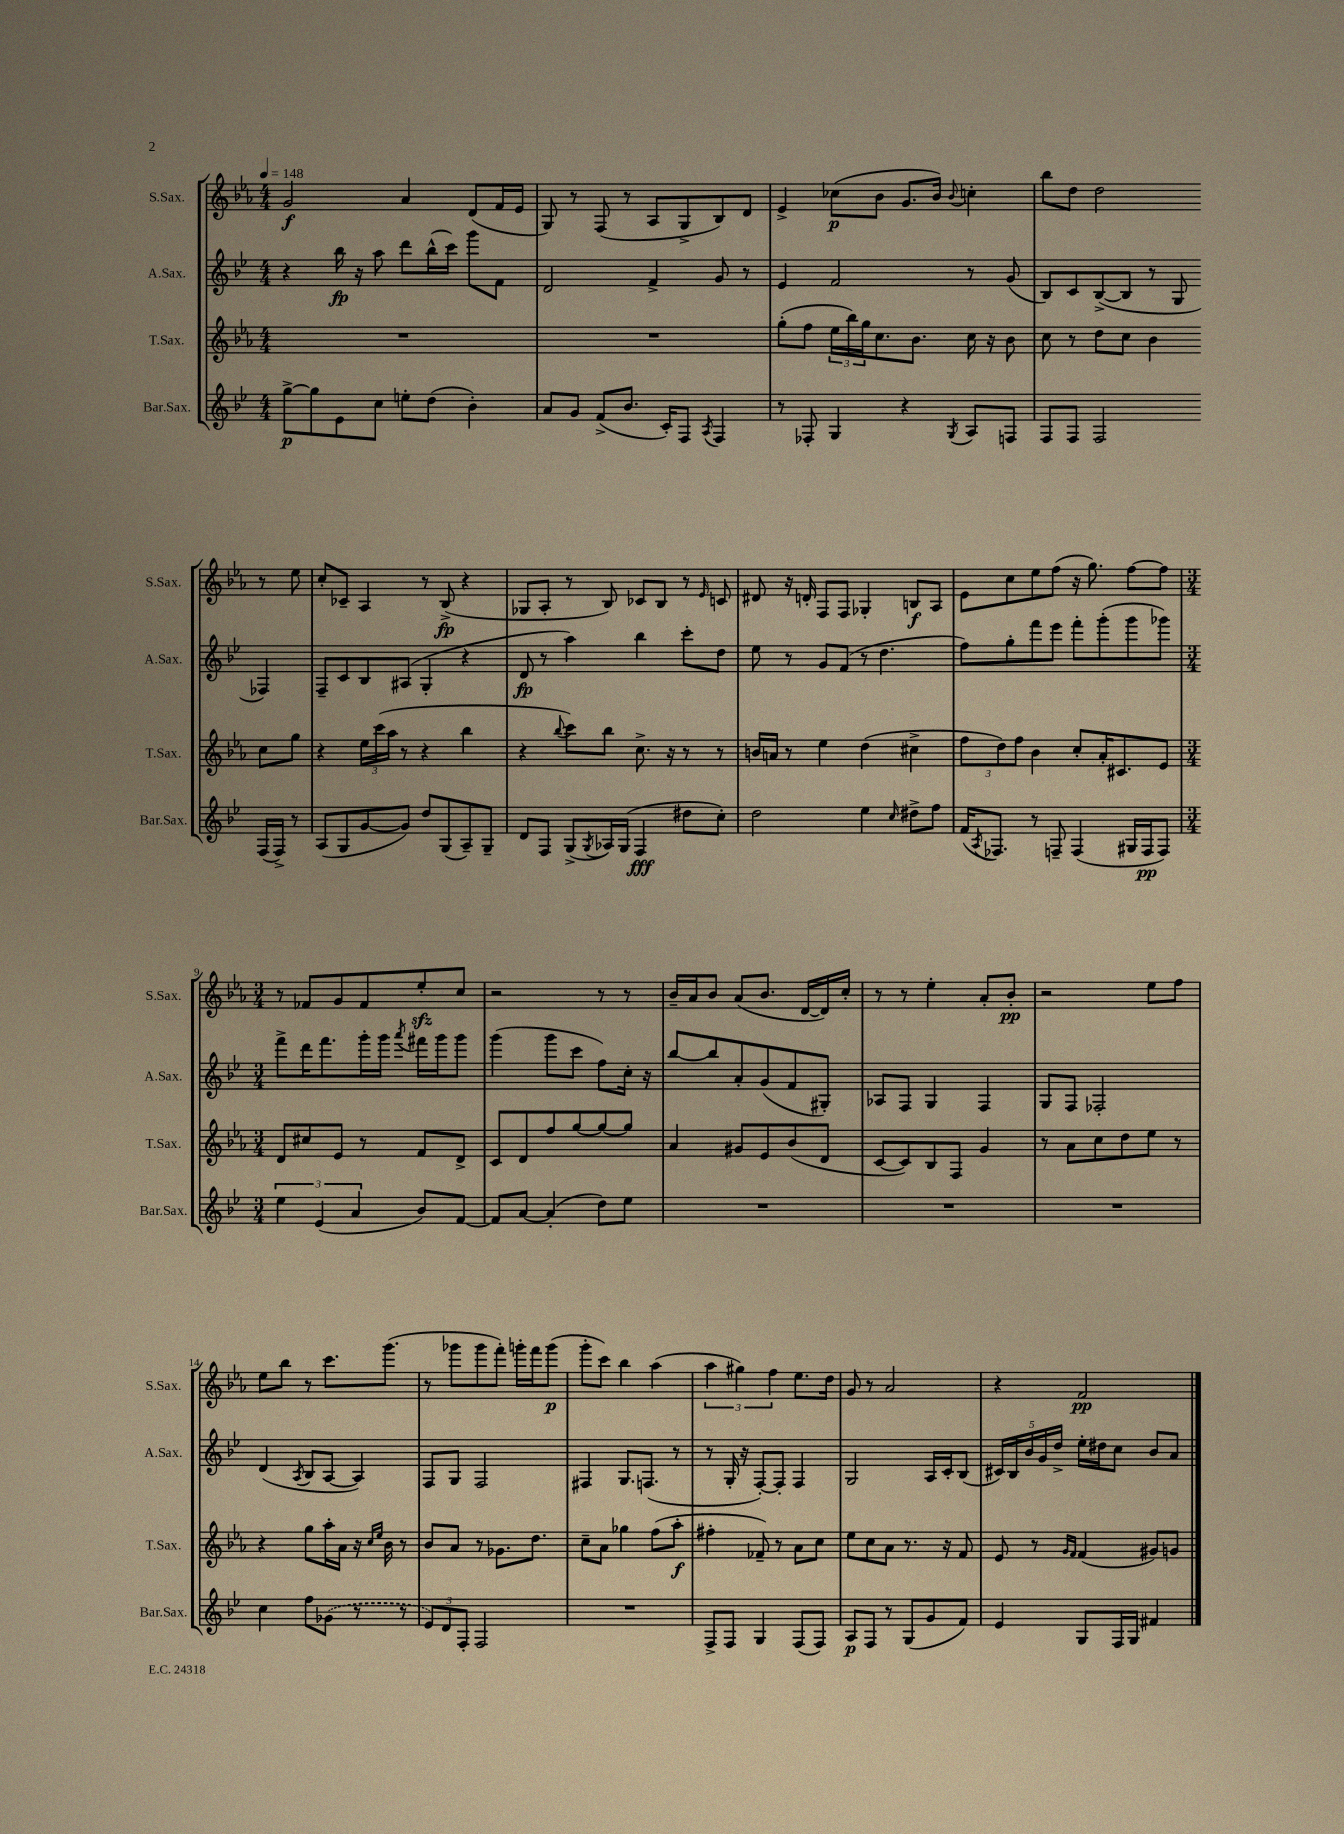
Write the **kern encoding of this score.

**kern	**kern	**kern	**kern
*staff4	*staff3	*staff2	*staff1
*clefG2	*clefG2	*clefG2	*clefG2
*k[b-e-]	*k[b-e-a-]	*k[b-e-]	*k[b-e-a-]
*M4/4	*M4/4	*M4/4	*M4/4
*MM148	*MM148	*MM148	*MM148
[8gg^\L	1r	4r	2g/
8gg\]	.	.	.
8e-\	.	16bb-\	.
.	.	16r	.
8cc\J	.	8aa\	.
8ee'\L	.	8ddd\L	4a-/
(8dd\J	.	(16bb-^^\L	.
.	.	16ccc\JJ)	.
4b-'\)	.	8ggg\L	(8d/L
.	.	8f\J	16f/L
.	.	.	16e-/JJ
=	=	=	=
8a/L	1r	2d/	8G/)
8g/J	.	.	8r
(8f^/L	.	.	(8F/
8.b-/J	.	.	8r
.	.	4f^/	8A-/L
16c'/LK)	.	.	.
8F/J	.	.	8G^/
8qA/	.	.	.
4F/	.	8g/	8B-/)
.	.	8r	8d/J
=	=	=	=
8r	(8gg'\L	4e-/	4e-^/
8F-'/	8ff\J	.	.
4G/	24ee-\LL	2f/	(8cc-\L
.	24bb-\)	.	.
.	24gg\J	.	.
.	8.cc\	.	8b-\J
4r	.	.	8.g/L
.	8.b-\J	.	.
.	.	.	16b-/Jk)
8qG/	.	.	8qqb-/
8A/L	16cc\	8r	4cc'\
.	16r	.	.
8F/J	8b-\	(8g/	.
=	=	=	=
8F/L	8cc\	8B-/L)	8bb-\L
8F/J	8r	8c/	8dd\J
2F/	8dd\L	([8B-^/	2dd\
.	8cc\J	8B-/]J	.
.	4b-\	8r	.
.	.	8G/	.
(16F/LL	8cc\L	4F-/)	8r
16F^/JJ)	.	.	.
8r	8gg\J	.	8ee-\
=	=	=	=
(8A/L	4r	8F~/L	8cc'/L
8G/	.	8c/	8c-~/J
[8g/	24ee-\LL	8B-/	4A-/
.	(24ccc\	.	.
.	24aa-\JJ	.	.
8g/]J)	8r	(8A#/J	.
8dd/L	4r	4G'/	8r
(8G/	.	.	(8B-^/
8A~/)	4bb-\	4r	4r
8G~/J	.	.	.
=	=	=	=
8d/L	4r	8d/	8G-/L
8F/J	.	8r	8A-'/J
.	8qqbb-/	.	.
(8G^/L	8ccc\L)	4aa\)	8r
8qG/	.	.	.
16A-/L)	8bb-\J	.	8B-/)
(16G/JJ	.	.	.
4F/	8.cc^\	4bb-\	8c-/L
.	.	.	8B-/J
.	16r	.	.
8dd#\L	8r	8ccc'\L	8r
.	.	.	16qqe-/
8cc'\J)	8r	8dd\J	8c/
=	=	=	=
2dd\	16b/LL	8ee-\	8d#/
.	16a/JJ	.	.
.	8r	8r	16r
.	.	.	16d'/
.	4ee-\	8g/L	8F/L
.	.	(8f/J	8F/J
4ee-\	(4dd\	8r	4G-'/
.	.	4.dd\	.
16qqcc/	.	.	.
8dd#^\L	4cc#^\	.	8B/L
8ff\J	.	.	8A-/J
=	=	=	=
(16f/LK	12ff\L	8ff\L)	8e-\L
8qA/	.	.	.
8.F-/J)	.	.	.
.	12dd\)	.	.
.	.	8gg'\	8cc\
.	12ff\J	.	.
8r	4b-\	8fff\	8ee-\
8F~/	.	8eee-\J	(8ff\J
(4F/	8cc'/L	8fff'\L	16r
.	.	.	8.gg\)
.	16a-'/K	(8ggg'\	.
.	8.c#/	.	.
16G#/LL	.	8ggg\	[8ff\L
16F/J	.	.	.
8F/J)	8e-/J	8ggg-\J)	8ff\]J
=	=	=	=
*M3/4	*M3/4	*M3/4	*M3/4
6ee-\	8d/L	8fff^\L	8r
.	8cc#/	16ddd\K	8f-/L
(6e-/	.	.	.
.	.	8.fff\	.
.	8e-/J	.	8g/
6a/	.	.	.
.	8r	16ggg'\L	8f-/
.	.	16ggg\JJ	.
.	.	8qaaa/	.
8b-/L)	8f/L	16fff#\LL	8ee-'/
.	.	16ggg\J	.
[8f/J	8d^/J	8ggg\J	8cc/J
=	=	=	=
8f/]L	8c/L	(4ggg\	2r
[8a/J	8d/	.	.
(4a'/]	8ff/	8ggg\L	.
.	[8gg/	8ccc\J	.
8dd\L)	8gg/_	8ff\L)	8r
8ee-\J	8gg/]J	16cc'\Jk	8r
.	.	16r	.
=	=	=	=
2.r	4a-/	[8bb-/L	16b-~/LL
.	.	.	16a-/J
.	.	8bb-/]	8b-/J
.	8g#/L	8a'/	(8a-/L
.	8e-/	(8g/	8.b-/J
.	(8b-/	8f/	.
.	.	.	[16d/LL
.	8d/J	8G#'/J)	16d/])
.	.	.	16cc'/JJ
=	=	=	=
2.r	[8c/L	8A-/L	8r
.	8c/])	8F/J	8r
.	8B-/	4G/	4ee-'\
.	8F/J	.	.
.	4g/	4F/	8a-'/L
.	.	.	8b-'/J
=	=	=	=
2.r	8r	8G/L	2r
.	8a-\L	8F/J	.
.	8cc\	2F-'/	.
.	8dd\	.	.
.	8ee-\J	.	8ee-\L
.	8r	.	8ff\J
=	=	=	=
4cc\	4r	(4d/	8ee-\L
.	.	.	8bb-\J
.	.	8qA/	.
8ff\L	8gg\L	8B-/L	8r
(8g-\J	16aa-'\L	[8A/J	8.ccc\L
.	16a-\JJ	.	.
8r	16r	4A/])	.
.	16qqcc/LL	.	.
.	16qqee-/JJ	.	.
.	16b-\	.	(8.ggg\J
8r	8r	.	.
=	=	=	=
12e-/L)	8b-/L	8F/L	8r
12d/	.	.	.
.	8a-/J	8G/J	8ggg-\L
12F'/J	.	.	.
2F/	8r	2F/	8ggg-\
.	8.g-\L	.	8fff'\J)
.	.	.	16ggg'\LL
.	8.dd\J	.	16fff\J
.	.	.	(8ggg\J
=	=	=	=
2.r	8cc~\L	4F#/	8ggg'\L
.	8a-\J	.	8ccc\J)
.	4gg-\	8.G/L	4bb-\
.	.	(8.F/J	.
.	(8ff\L	.	(4aa-\
.	8aa-'\J	8r	.
=	=	=	=
8F^/L	4ff#'\	8r	6aa-\
8F/J	.	16G'/	.
.	.	.	6gg#\)
.	.	16r	.
4G/	8f-~/)	[8F'/L)	.
.	.	.	6ff\
.	8r	8F'/]J	.
(8F/L	8a-\L	4F/	8.ee-\L
8F/J)	8cc\J	.	.
.	.	.	16dd\Jk
=	=	=	=
8A/L	8ee-\L	2G/	8g/
8F/J	8cc\	.	8r
8r	8a-\J	.	2a-/
(8G/L	8.r	.	.
8g/	.	16A/LL	.
.	16r	16c'/J	.
8f/J)	8f/	(8B-/J	.
=	=	=	=
4e-/	8e-/	20c#/LL)	4r
.	.	20B-/	.
.	.	20b-/	.
.	8r	.	.
.	.	20g/	.
.	.	20dd^/JJ	.
.	16qqg/LL	.	.
.	16qqf/JJ	.	.
8G/L	(4f/	16ee-'\LL	2f/
.	.	16dd#\J	.
16F/L	.	8cc\J	.
16G/JJ	.	.	.
4f#/	8g#/L)	8b-/L	.
.	8g/J	8a/J	.
==	==	==	==
*-	*-	*-	*-
